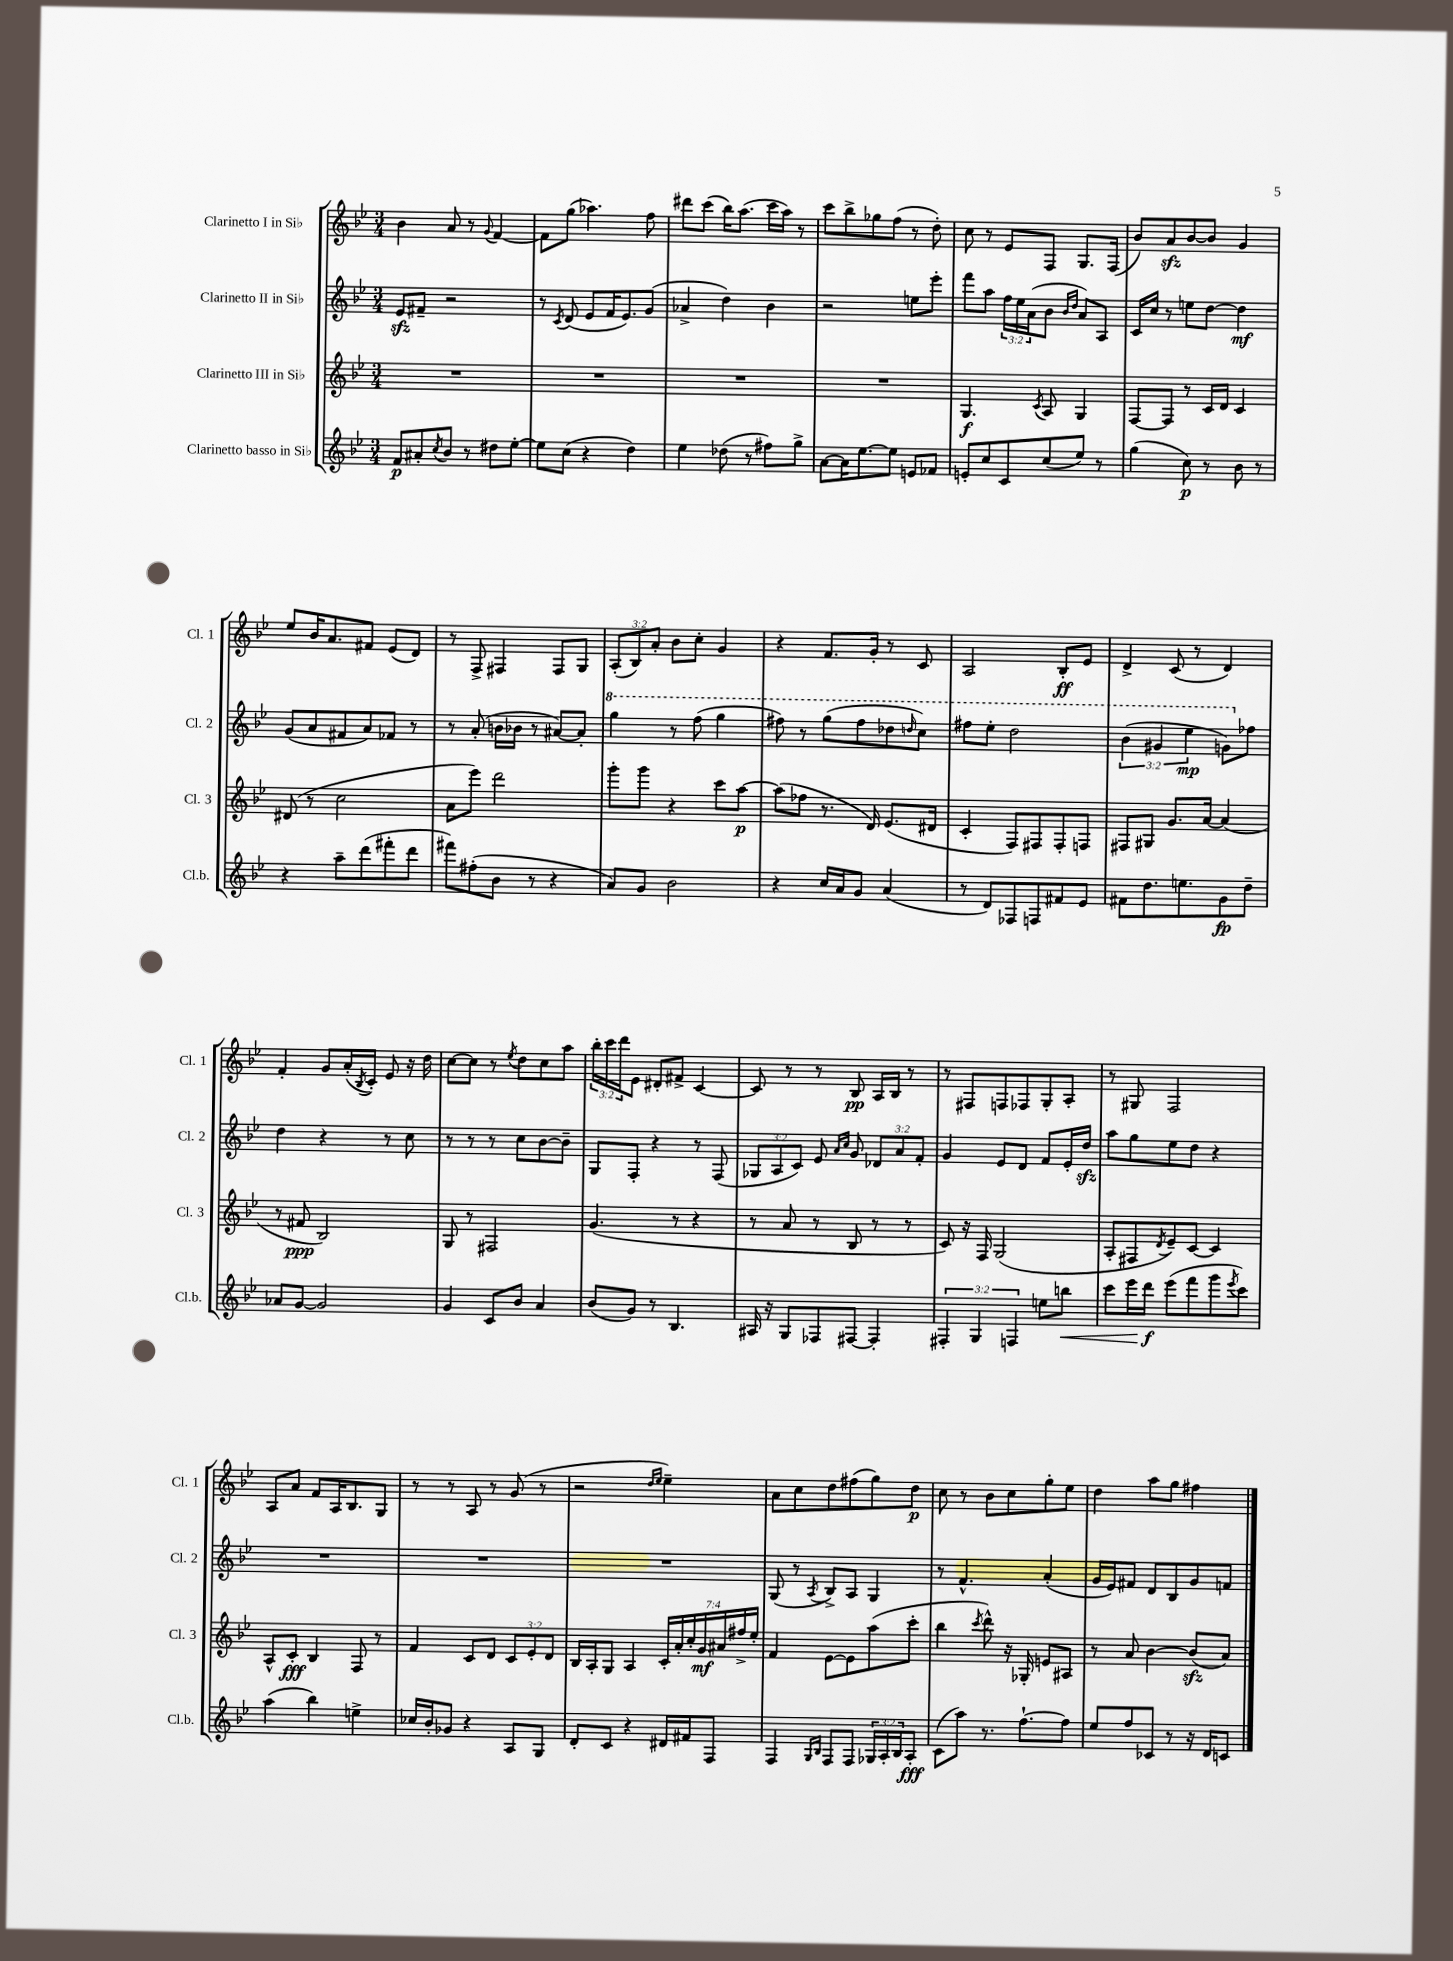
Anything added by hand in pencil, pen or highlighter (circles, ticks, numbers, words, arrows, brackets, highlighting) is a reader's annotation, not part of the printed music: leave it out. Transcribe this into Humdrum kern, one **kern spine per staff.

**kern	**dynam	**kern	**dynam	**kern	**dynam	**kern	**dynam
*part4	*part4	*part3	*part3	*part2	*part2	*part1	*part1
*staff4	*staff4	*staff3	*staff3	*staff2	*staff2	*staff1	*staff1
*I"Clarinetto basso in Si♭	*	*I"Clarinetto III in Si♭	*	*I"Clarinetto II in Si♭	*	*I"Clarinetto I in Si♭	*
*I'Cl.b.	*	*I'Cl. 3	*	*I'Cl. 2	*	*I'Cl. 1	*
*clefG2	*	*clefG2	*	*clefG2	*	*clefG2	*
*k[b-e-]	*	*k[b-e-]	*	*k[b-e-]	*	*k[b-e-]	*
*M3/4	*	*M3/4	*	*M3/4	*	*M3/4	*
=1	=1	=1	=1	=1	=1	=1	=1
8f/L	p	2.r	.	8e-zz/L	.	4b-\	.
8a#X'/	.	.	.	8f#X~/J	.	.	.
8qcc/	.	.	.	.	.	.	.
8b-/J	.	.	.	2r	.	8a/	.
8r	.	.	.	.	.	8r	.
.	.	.	.	.	.	8qqg/	.
8dd#X\L	.	.	.	.	.	[4f/	.
[8ee-'\J	.	.	.	.	.	.	.
=2	=2	=2	=2	=2	=2	=2	=2
8ee-\L]	.	2.r	.	8r	.	8f\L]	.
.	.	.	.	8qc/	.	.	.
(8cc\J	.	.	.	(8d/	.	(8gg\J	.
4r	.	.	.	8e-/L	.	4.aa-X\)	.
.	.	.	.	16f/K	.	.	.
.	.	.	.	8.e-/)	.	.	.
4dd\)	.	.	.	.	.	.	.
.	.	.	.	(8g/J	.	8ff\	.
=3	=3	=3	=3	=3	=3	=3	=3
4ee-\	.	2.r	.	4a-X^/	.	8ddd#X\L	.
.	.	.	.	.	.	(8ccc\J	.
(8dd-X\	.	.	.	4dd\)	.	16bb-\KL)	.
.	.	.	.	.	.	(8.aa\J	.
8r	.	.	.	.	.	.	.
8ff#X\L)	.	.	.	4b-\	.	16ccc\LL	.
.	.	.	.	.	.	16aa\JJ)	.
8gg^\J	.	.	.	.	.	8r	.
=4	=4	=4	=4	=4	=4	=4	=4
[8a\L	.	2.r	.	2r	.	8ccc\L	.
16a\K]	.	.	.	.	.	8bb-^\	.
[8.ee-\	.	.	.	.	.	.	.
.	.	.	.	.	.	8gg-X\	.
8ee-\J]	.	.	.	.	.	(8ff\J	.
8en/L	.	.	.	8een\L	.	8r	.
8f-X/J	.	.	.	8eee-'\J	.	8dd'\)	.
=5	=5	=5	=5	=5	=5	=5	=5
8en'/L	.	4.G/	f	8fff\L	.	8cc\	.
8cc/	.	.	.	8aa\J	.	8r	.
8c/	.	.	.	24ff\LL	.	8e-/L	.
.	.	.	.	24ee-\	.	.	.
.	.	.	.	(24a\J	.	.	.
.	.	8qc/	.	.	.	.	.
(8cc/	.	8A/	.	8b-\J	.	8F/J	.
.	.	.	.	16qqb-/LL	.	.	.
.	.	.	.	16qqdd/JJ	.	.	.
8ee-/J)	.	4G/	.	8a/L)	.	8.G/L	.
8r	.	.	.	8A/J	.	.	.
.	.	.	.	.	.	(16F/Jk	.
=6	=6	=6	=6	=6	=6	=6	=6
(4gg\	.	[8F/L	.	16c/LL	.	8b-/L)	.
.	.	.	.	16cc/JJ	.	.	.
.	.	8F/J]	.	8r	.	8azz/	.
8cc\)	p	8r	.	8een\L	.	[8b-/	.
8r	.	16c/LL	.	[8dd\J	.	8b-/J]	.
.	.	16d/JJ	.	.	.	.	.
8b-\	.	4c/	.	4dd\]	mf	4g/	.
8r	.	.	.	.	.	.	.
!!LO:LB:g=z
=7	=7	=7	=7	=7	=7	=7	=7
4r	.	(8d#X/	.	(8g/L	.	8ee-/L	.
.	.	8r	.	8a/	.	16b-/K	.
.	.	.	.	.	.	8.a/	.
8aa~\L	.	2cc\	.	8f#X/	.	.	.
(8ddd\	.	.	.	8a/)	.	8f#X/J	.
8fff#X'\	.	.	.	8f-X/J	.	(8e-/L	.
8ddd\J	.	.	.	8r	.	8d/J)	.
=8	=8	=8	=8	=8	=8	=8	=8
8fff#X\L)	.	8a\L	.	8r	.	8r	.
(8ff#X'\	.	8eee-\J)	.	(8a'/	.	8F^/	.
8b-\J	.	2ddd\	.	16bn\LL	.	4F#X/	.
.	.	.	.	16b-X\JJ	.	.	.
8r	.	.	.	8r	.	.	.
4r	.	.	.	[8a#X/L)	.	8F#/L	.
.	.	.	.	8a#'/J]	.	8G/J	.
=9	=9	=9	=9	=9	=9	=9	=9
*	*	*	*	*8va	*	*	*
8a/L)	.	8ggg'\L	.	4ggg\	.	(12A'/L	.
.	.	.	.	.	.	12B-/)	.
8g/J	.	8ggg\J	.	.	.	.	.
.	.	.	.	.	.	12a'/J	.
2b-\	.	4r	.	8r	.	8b-\L	.
.	.	.	.	(8fff\	.	8cc'\J	.
.	.	8ccc\L	.	4ggg\	.	4g/	.
.	.	[8aa\J	p	.	.	.	.
=10	=10	=10	=10	=10	=10	=10	=10
4r	.	(8aa\L]	.	8fff#X\)	.	4r	.
.	.	8ff-X\J	.	8r	.	.	.
16cc/LL	.	8.r	.	(8ggg\L	.	8.f/L	.
16a/J	.	.	.	.	.	.	.
8g/J	.	.	.	8fff#\	.	.	.
.	.	16d/)	.	.	.	16g'/Jk	.
(4a/	.	(8.e-/L	.	8ddd-X\	.	8r	.
.	.	.	.	16qqdddn/	.	.	.
.	.	.	.	8ccc\J)	.	8c/	.
.	.	16d#X/Jk	.	.	.	.	.
=11	=11	=11	=11	=11	=11	=11	=11
8r	.	4c'/	.	8fff#X\L	.	2A/	.
8d/L)	.	.	.	8eee-'\J	.	.	.
8F-X/	.	8F/L)	.	2ddd\	.	.	.
8Fn/	.	8F#X/	.	.	.	.	.
8f#X/	.	8F#'/	.	.	.	8B-'/L	ff
8e-/J	.	8Fn/J	.	.	.	8e-/J	.
=12	=12	=12	=12	=12	=12	=12	=12
8f#X\L	.	8F#X/L	.	(6bb-\	.	4d^/	.
8.dd\	.	8G#X/J	.	.	.	.	.
.	.	.	.	6gg#X/	.	.	.
.	.	8.g/L	.	.	.	(8c/	.
8.een\	.	.	.	.	.	.	.
.	.	.	.	6eee-\	mp	.	.
.	.	.	.	.	.	8r	.
.	.	[16a/Jk	.	.	.	.	.
8g\	fp	(4a/]	.	8ggn\L)	.	4d/)	.
*	*	*	*	*X8va	*	*	*
8dd~\J	.	.	.	8ff-X\J	.	.	.
!!LO:LB:g=z
=13	=13	=13	=13	=13	=13	=13	=13
8a-X/L	.	8r	.	4dd\	.	4f'/	.
[8g/J	.	8f#X/	ppp	.	.	.	.
2g/]	.	2B-/)	.	4r	.	8g/L	.
.	.	.	.	.	.	(16a'/L	.
.	.	.	.	.	.	8qB-/	.
.	.	.	.	.	.	16c'/JJ)	.
.	.	.	.	8r	.	8e-/	.
.	.	.	.	8cc\	.	16r	.
.	.	.	.	.	.	16dd\	.
=14	=14	=14	=14	=14	=14	=14	=14
4g/	.	8G/	.	8r	.	[8cc\L	.
.	.	8r	.	8r	.	8cc\J]	.
8c/L	.	2F#X/	.	8r	.	8r	.
.	.	.	.	.	.	8qee-/	.
8b-/J	.	.	.	8cc\L	.	8dd\L	.
4a/	.	.	.	[8b-\	.	8cc\	.
.	.	.	.	8b-~\J]	.	8aa\J	.
=15	=15	=15	=15	=15	=15	=15	=15
(8b-/L	.	(4.g/	.	8G/L	.	24bb-'\LL	.
.	.	.	.	.	.	24ccc\	.
.	.	.	.	.	.	24ddd\J	.
8g/J)	.	.	.	8F'/J	.	8e-\J	.
8r	.	.	.	4r	.	8d#X'/L	.
4.B-/	.	8r	.	.	.	8f#X^/J	.
.	.	4r	.	8r	.	[4c/	.
.	.	.	.	(8F/	.	.	.
=16	=16	=16	=16	=16	=16	=16	=16
16A#X/	.	8r	.	12G-X/L	.	8c/]	.
16r	.	.	.	.	.	.	.
.	.	.	.	12A/	.	.	.
8G/L	.	8a/	.	.	.	8r	.
.	.	.	.	12c/J)	.	.	.
8F-X/	.	8r	.	8e-/	.	8r	.
.	.	.	.	16qqa/LL	.	.	.
.	.	.	.	16qqcc/JJ	.	.	.
[8F#X/J	.	8B-/	.	8g/	.	8B-/	pp
4F#'/]	.	8r	.	12d-X/L	.	16A/LL	.
.	.	.	.	.	.	16B-/JJ	.
.	.	.	.	12a/	.	.	.
.	.	8r	.	.	.	8r	.
.	.	.	.	12f'/J	.	.	.
=17	=17	=17	=17	=17	=17	=17	=17
6F#X'/	.	8c/)	.	4g/	.	8r	.
.	.	16r	.	.	.	8F#X/L	.
6G/	.	.	.	.	.	.	.
.	.	16F/	.	.	.	.	.
.	.	(2G/	.	8e-/L	.	8Fn/	.
6Fn/	.	.	.	.	.	.	.
.	.	.	.	8d/J	.	8F-X/	.
8een\L	.	.	.	8f/L	.	8G'/	.
!	!LO:HP:b	!	!	!	!	!	!
8bbn\J	<	.	.	16e-'/L	.	8A'/J	.
.	.	.	.	16ddzz/JJ	.	.	.
=18	=18	=18	=18	=18	=18	=18	=18
8ccc\L	.	8A'/L	.	8aa\L	.	8r	.
16eee-\L	.	8F#X/	.	8gg\	.	8G#X/	.
16ddd\JJ	f	.	.	.	.	.	.
.	.	8qd/	.	.	.	.	.
(8eee-\L	[	8e-~/)	.	8ee-\	.	2F/	.
8fff\	.	[8c/J	.	8dd\J	.	.	.
8ggg\	.	4c/]	.	4r	.	.	.
8qeee-/	.	.	.	.	.	.	.
8ccc\J)	.	.	.	.	.	.	.
!!LO:LB:g=z
=19	=19	=19	=19	=19	=19	=19	=19
(4aa\	.	8A^^/L	.	2.r	.	8A/L	.
.	.	8c'/J	fff	.	.	8a/J	.
4bb-\)	.	4B-/	.	.	.	8f/L	.
.	.	.	.	.	.	16A/K	.
.	.	.	.	.	.	8.B-/	.
4een^\	.	8F/	.	.	.	.	.
.	.	8r	.	.	.	8G/J	.
=20	=20	=20	=20	=20	=20	=20	=20
16cc-X/LL	.	4f/	.	2.r	.	8r	.
16b-'/J	.	.	.	.	.	.	.
8g-X/J	.	.	.	.	.	8r	.
4r	.	8c/L	.	.	.	8A/	.
.	.	8d/J	.	.	.	8r	.
8A/L	.	12c/L	.	.	.	(8g/	.
.	.	12e-'/	.	.	.	.	.
8G/J	.	.	.	.	.	8r	.
.	.	12d/J	.	.	.	.	.
=21	=21	=21	=21	=21	=21	=21	=21
8d'/L	.	16B-/LL	.	2.r	.	2r	.
.	.	16A'/J	.	.	.	.	.
8c/J	.	8G/J	.	.	.	.	.
4r	.	4A/	.	.	.	.	.
.	.	.	.	.	.	16qqdd/LL	.
.	.	.	.	.	.	16qqee-/JJ	.
16d#X/LL	.	28c'/LL	.	.	.	4ee-~\)	.
.	.	28a'/	.	.	.	.	.
16f#X/J	.	.	.	.	.	.	.
.	.	28cc'/	.	.	.	.	.
.	.	28g/	mf	.	.	.	.
8F/J	.	.	.	.	.	.	.
.	.	28a#X/	.	.	.	.	.
.	.	28ff#X^/	.	.	.	.	.
.	.	28ee-'/JJ	.	.	.	.	.
=22	=22	=22	=22	=22	=22	=22	=22
4F/	.	4f/	.	(8G/	.	8a\L	.
.	.	.	.	8r	.	8cc\	.
16qqG/LL	.	.	.	.	.	.	.
16qqB-/JJ	.	.	.	8qA/	.	.	.
8F/L	.	[8e-\L	.	8B-^/L)	.	8dd\	.
8F/J	.	8e-\]	.	8A/J	.	(8ff#X\	.
24G-X/LL	.	(8aa\	.	4G/	.	8gg\)	.
24A'/	.	.	.	.	.	.	.
24B-/J	.	.	.	.	.	.	.
8A'/J	fff	8ccc'\J	.	.	.	8dd\J	p
=23	=23	=23	=23	=23	=23	=23	=23
(8c\L	.	4bb-\	.	8r	.	8cc\	.
8aa\J)	.	.	.	4.f^^/	.	8r	.
.	.	8qccc/	.	.	.	.	.
8.r	.	8ddd^^\)	.	.	.	8b-\L	.
.	.	16r	.	.	.	8cc\	.
[8.ff`\L	.	16G-X'/	.	.	.	.	.
.	.	8en/L	.	(4a'/	.	8gg'\	.
8ff\J]	.	8A#X/J	.	.	.	8ee-\J	.
=24	=24	=24	=24	=24	=24	=24	=24
8ee-/L	.	8r	.	16g/LL	.	4dd\	.
.	.	.	.	16e-/J)	.	.	.
8ff/	.	8a/	.	8f#X/J	.	.	.
8c-X/J	.	[4b-\	.	8d/L	.	8aa\L	.
8r	.	.	.	8B-/	.	8gg\J	.
16r	.	(8b-zz/L]	.	8g/	.	4ff#X\	.
16d/KL	.	.	.	.	.	.	.
8cn/J	.	8a/J)	.	8fn/J	.	.	.
==	==	==	==	==	==	==	==
*-	*-	*-	*-	*-	*-	*-	*-
